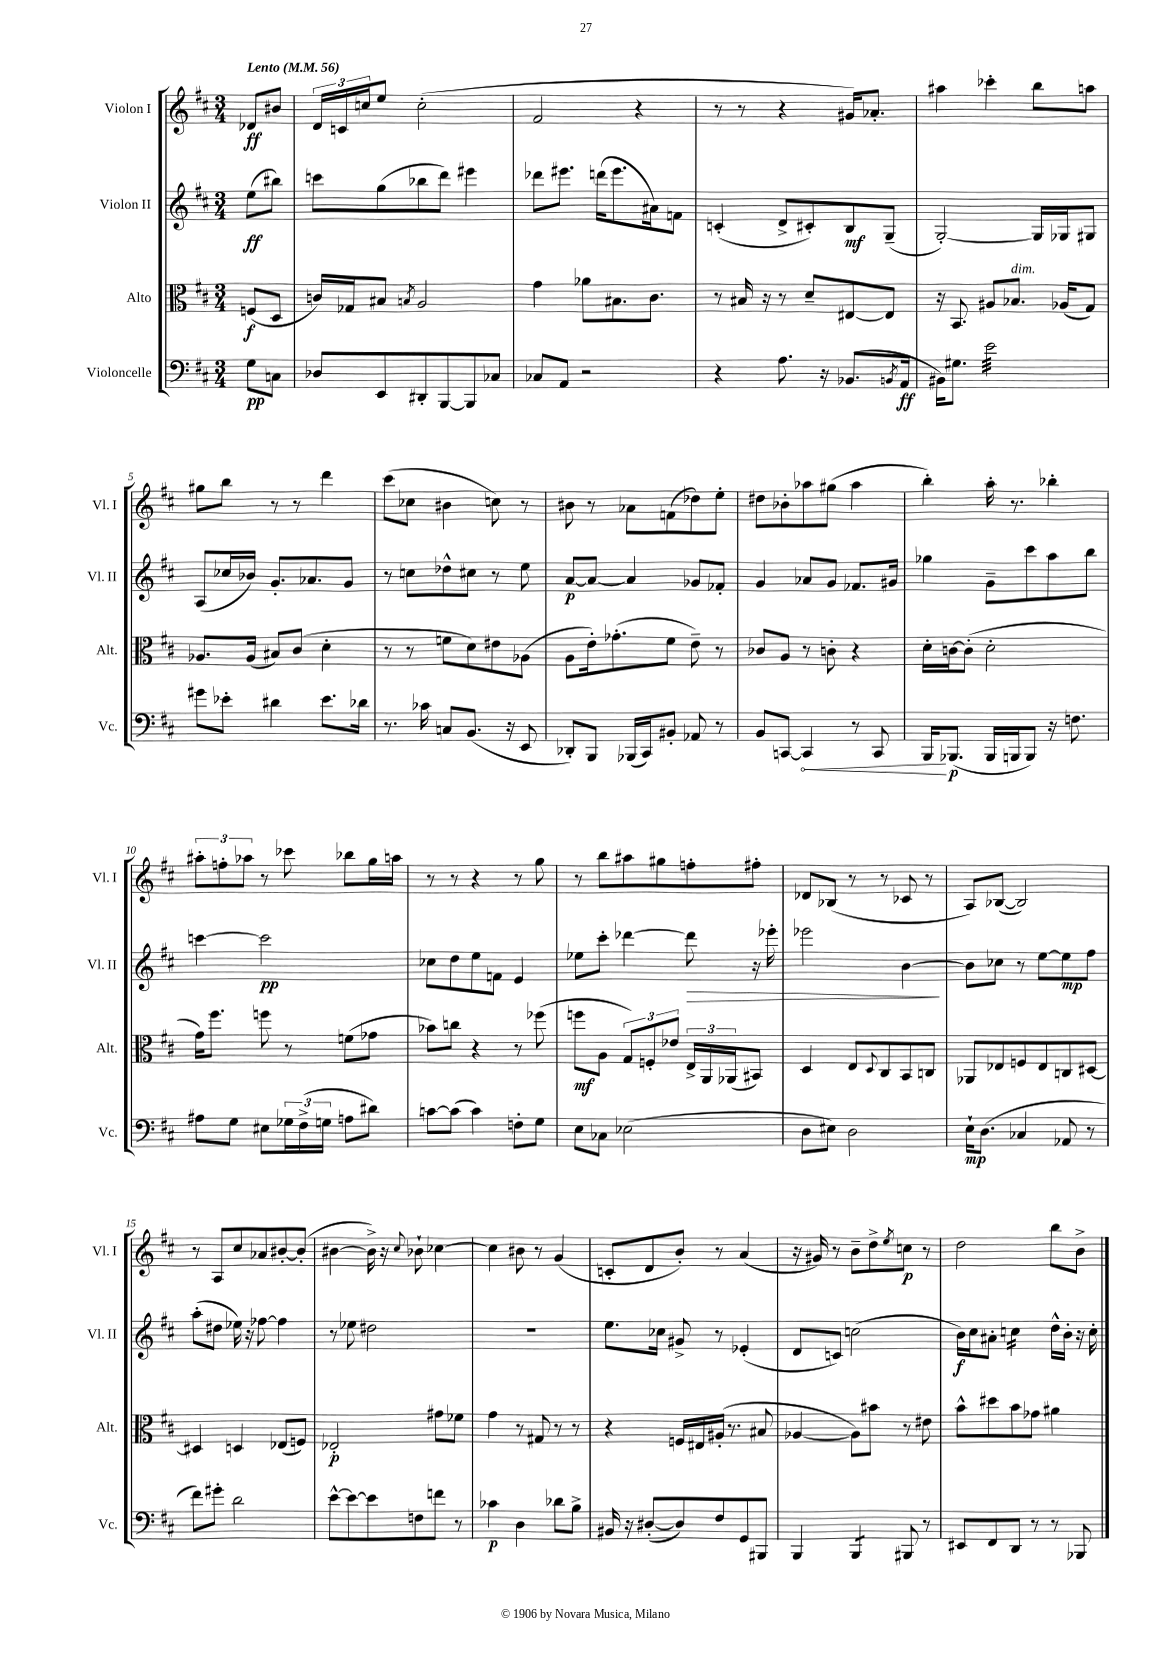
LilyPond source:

<<
\new StaffGroup <<
\new Staff = "s0" \with { instrumentName = "Violon I" shortInstrumentName = "Vl. I" } {
    \clef treble \key d \major \numericTimeSignature \time 3/4 \partial 4 \tempo "Lento" 4 = 56
    des'8\ff bis'8 |
    \tuplet 3/2 { d'16 c'16 c''16 } e''8 c''2-.( |
    fis'2 r4 |
    r8 r8 r4 gis'16) aes'8.-. |
    ais''4 ces'''4-. b''8 a''8 |
    gis''8 b''8 r8 r8 d'''4 |
    cis'''8( ces''8 bis'4 c''8) r8 |
    bis'8 r8 aes'8 f'8( des''8) e''8-. |
    dis''8 bes'8-. aes''8 gis''8( aes''4 |
    b''4-.) a''16-. r8. bes''4-. |
    \tuplet 3/2 { ais''8-. f''8-. aes''8 } r8 ces'''8 bes''8 g''16 a''16 |
    r8 r8 r4 r8 g''8 |
    r8 b''8 ais''8 gis''8 f''8-. fis''8-. |
    des'8 bes8( r8 r8 ces'8 r8 |
    a8) bes8~( bes2) |
    r8 a8 cis''8 aes'8 bis'8~-. bis'8-.( |
    bis'4~ bis'16->) r16 \appoggiatura { cis''8 } bes'8-! ces''4~ |
    ces''4 bis'8 r8 g'4( |
    c'8-. d'8 b'8-.) r8 a'4( |
    r16 gis'16) r8 b'8-- d''8-> \acciaccatura { e''8 } c''8\p r8 |
    d''2 b''8 b'8-> \bar "|." |
}
\new Staff = "s1" \with { instrumentName = "Violon II" shortInstrumentName = "Vl. II" } {
    \clef treble \key d \major \numericTimeSignature \time 3/4 \partial 4
    e''8\ff( bis''8) |
    c'''8 g''8( bes''8 d'''8) eis'''4 |
    des'''8 eis'''8. d'''16( eis'''8. ais'16) f'8 |
    c'4-.( d'8-> cis'8-.) b8\mf g8--( |
    g2~-.) g16 ges16 gis8 |
    a8( ces''16 bes'16) g'8.-. aes'8. g'8 |
    r8 c''8 des''8-^ cis''8 r8 e''8 |
    a'8~\p a'8~ a'4 ges'8 fes'8-. |
    g'4 aes'8 g'8 fes'8. gis'16 |
    ges''4 g'8-- cis'''8 a''8 b''8 |
    c'''4~ c'''2\pp |
    ces''8 d''8 e''8 f'8 e'4 |
    ees''8 cis'''8-. des'''4~ des'''8\> r16 ees'''16-. |
    ees'''2 b'4~\! |
    b'8 ces''8 r8 e''8~ e''8\mp fis''8 |
    a''8-.( dis''8 ees''16) r16 fes''8~ fes''4 |
    r8 ees''8 dis''2 |
    R2. |
    e''8. ces''16 gis'8-> r8 ees'4-.( |
    d'8 c'8) c''2( |
    b'16\f) cis''16 ais'8-. c''4:16 d''16-^ b'16-. r16 c''16-. \bar "|." |
}
\new Staff = "s2" \with { instrumentName = "Alto" shortInstrumentName = "Alt." } {
    \clef alto \key d \major \numericTimeSignature \time 3/4 \partial 4
    f8\f( d8 |
    c'16) ges16 bis8 \acciaccatura { b8 } a2 |
    g'4 aes'8 bis8. cis'8. |
    r8 bis16 r16 r8 d'8-- eis8~ eis8 |
    r16 b,8. ais8 bes8.^\markup { \italic "dim." } aes16( g8) |
    aes8. aes16( bis8) cis'8( d'4-. |
    r8 r8 f'8 d'8) eis'8 aes8( |
    a8 e'16-.) ges'8.-.( fis'8 e'8--) r8 |
    ces'8 a8 r8 c'8-. r4 |
    d'16-. c'16~ c'8-.( d'2-. |
    g'16) fis''8. f''8 r8 f'8( ges'8 |
    bes'8) c''8 r4 r8 fes''8( |
    f''8\mf a8 \tuplet 3/2 { g8) f8-. ees'8 } \tuplet 3/2 { e16-> a,16 aes,16( } bis,8) |
    d4 e8 \appoggiatura { d8 } cis8 b,8 c8 |
    aes,8 ees8 f8 ees8 c8 dis8~ |
    dis4 d4 ees8( f8) |
    ees2-.\p gis'8 fes'8 |
    g'4 r8 gis8 r8 r8 |
    r4 f16 eis16 ais16-.( r8. bis8 |
    aes4~ aes8) bis'8 r8 eis'8 |
    b'8-^ dis''8 b'8 ges'8 ais'4 \bar "|." |
}
\new Staff = "s3" \with { instrumentName = "Violoncelle" shortInstrumentName = "Vc." } {
    \clef bass \key d \major \numericTimeSignature \time 3/4 \partial 4
    g8\pp c8 |
    des8 e,8 dis,8-. b,,8~ b,,8 ces8 |
    ces8 a,8 r2 |
    r4 a8. r16 bes,8.( \acciaccatura { b,8 } a,16\ff |
    bis,16) gis8. e'2:32 |
    gis'8 ees'8-. dis'4 ees'8. des'16 |
    r8. ces'16 c8 b,8.( r16 e,8 |
    des,8-.) b,,8 bes,,16( cis,16) bis,8-. aes,8 r8 |
    b,8 c,8~ \once \override Hairpin.circled-tip = ##t c,4\< r8 c,8 |
    b,,16\! bes,,8.\p( bes,,16 b,,16 b,,8) r16 f8. |
    ais8 g8 eis8 \tuplet 3/2 { ges16 fis16->( g16 } a8 dis'8) |
    c'8~ c'8( c'4) f8-. g8 |
    e8 ces8 ees2( |
    d8 eis8) d2 |
    e16-!\mp d8.( ces4 aes,8 r8 |
    fis'8) gis'8-. d'2 |
    e'8~-^ e'8~ e'8 f8 f'8 r8 |
    ces'4\p d4 des'8 b8-> |
    bis,16 r16 dis8~-.( dis8) fis8 g,8 bis,,8 |
    b,,4 b,,4:8 bis,,8 r8 |
    eis,8 fis,8 d,8 r8 r8 bes,,8 \bar "|." |
}
>>
>>
